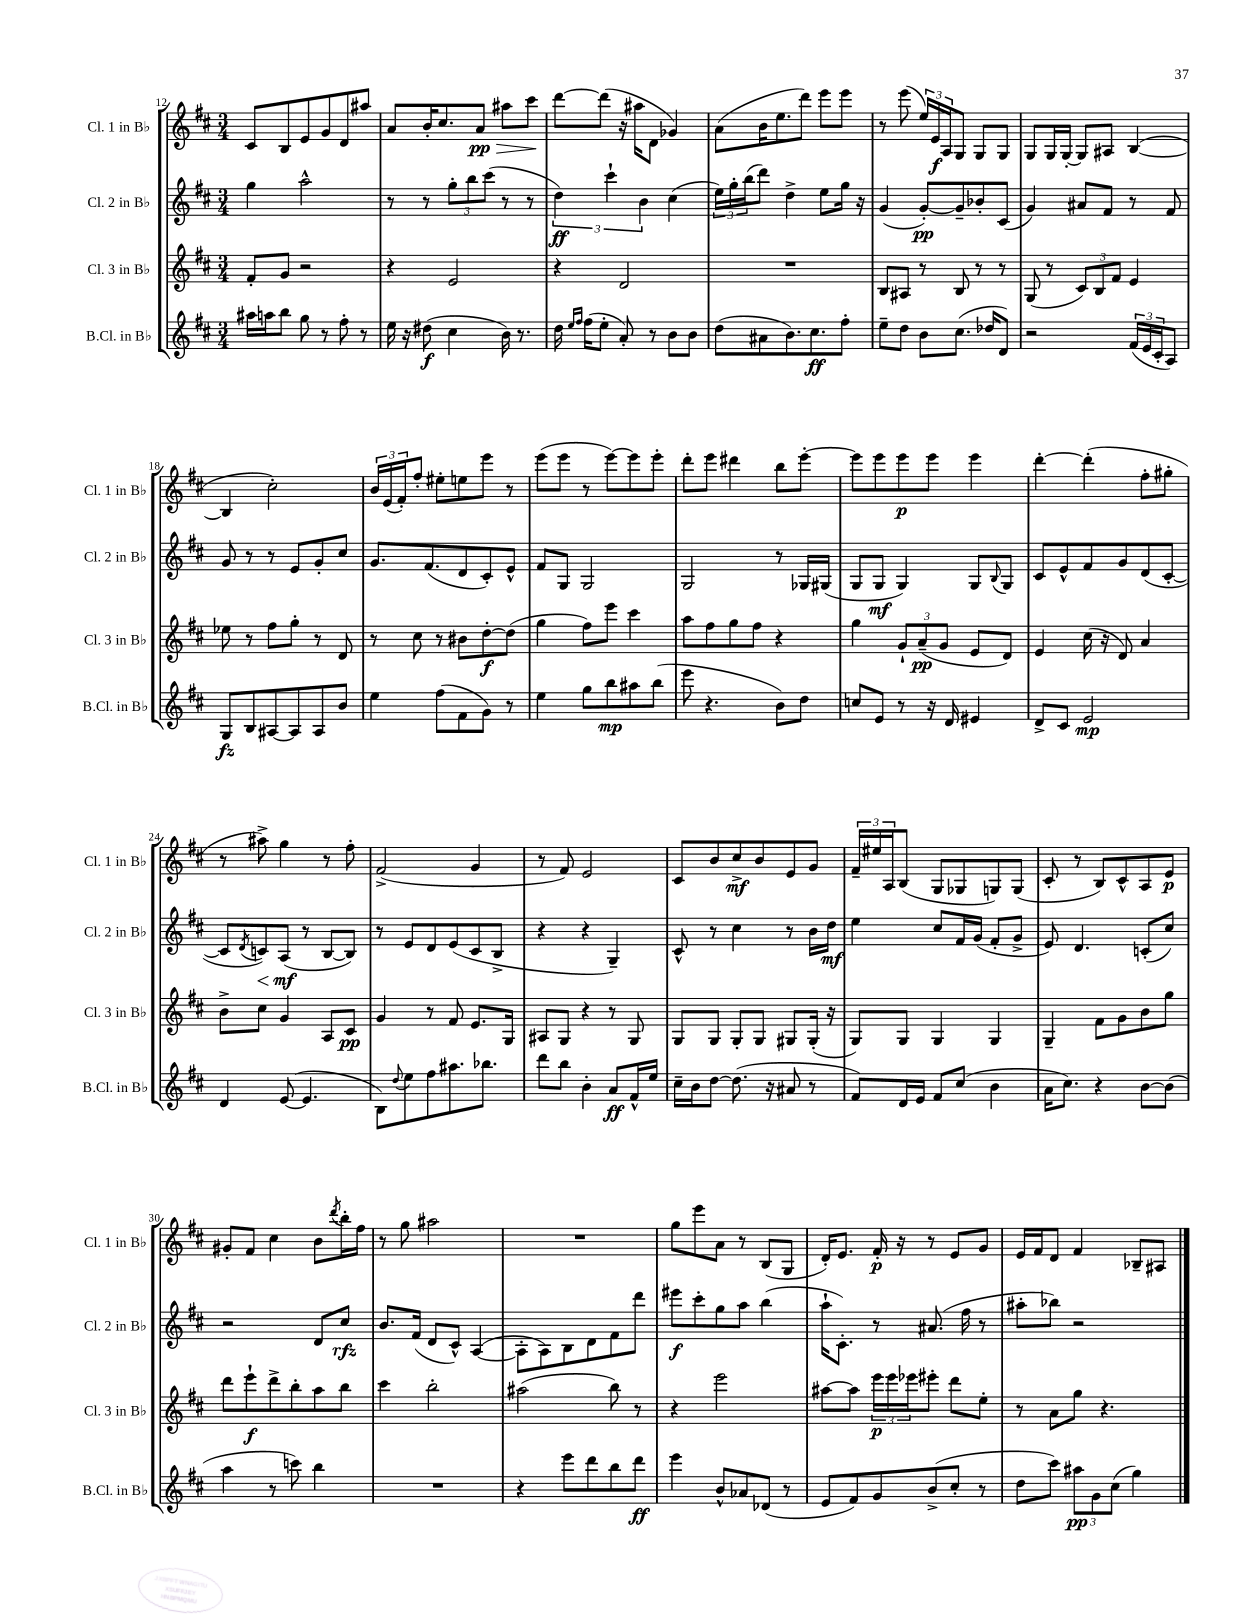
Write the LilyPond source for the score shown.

<<
\new StaffGroup <<
\new Staff = "s0" \with { instrumentName = "Cl. 1 in Bb" shortInstrumentName = "Cl. 1 in Bb" } {
    \clef treble \key d \major \numericTimeSignature \time 3/4
    cis'8 b8 e'8 g'8 d'8 ais''8 |
    a'8 b'16-. cis''8. a'8\pp\> ais''8 cis'''8\! |
    d'''8~ d'''8( r16 ais''16 d'8 ges'4) |
    a'8( b'16 e''8. d'''8) e'''8 e'''8 |
    r8 e'''8( \tuplet 3/2 { e''16) e'16\f a16 } g8 g8 g8 |
    g8 g16 g16~-. g8 ais8 b4~( |
    b4 cis''2-.) |
    \tuplet 3/2 { b'16 e'16( fis'16-.) } fis''8-. eis''8-. e''8 e'''8 r8 |
    e'''8( e'''8 r8 e'''8~) e'''8 e'''8-. |
    d'''8-. e'''8 dis'''4 b''8 e'''8~-. |
    e'''8 e'''8 e'''8\p e'''8 e'''4 |
    d'''4~-. d'''4-.( fis''8-. gis''8-. |
    r8 ais''8->) g''4 r8 fis''8-. |
    fis'2->( g'4 |
    r8 fis'8) e'2 |
    cis'8 b'8 cis''8->\mf b'8 e'8 g'8 |
    \tuplet 3/2 { fis'16-- eis''16 a16 } b8( g8 ges8 g8) g8( |
    cis'8-. r8 b8) cis'8-^ a8 e'8\p |
    gis'8-. fis'8 cis''4 b'8 \acciaccatura { d'''8 } b''16-. fis''16 |
    r8 g''8 ais''2 |
    R2. |
    g''8 e'''8 a'8 r8 b8( g8 |
    d'16-.) e'8. fis'16-.\p r16 r8 e'8 g'8 |
    e'16 fis'16 d'8 fis'4 bes8-- ais8 \bar "|." |
}
\new Staff = "s1" \with { instrumentName = "Cl. 2 in Bb" shortInstrumentName = "Cl. 2 in Bb" } {
    \clef treble \key d \major \numericTimeSignature \time 3/4
    g''4 a''2-^ |
    r8 r8 \tuplet 3/2 { g''8-. b''8 cis'''8( } r8 r8 |
    \tuplet 3/2 { d''4\ff) cis'''4-! b'4 } cis''4( |
    \tuplet 3/2 { e''16) g''16-. b''16( } d'''8) d''4-> e''8 g''16 r16 |
    g'4( g'8~-.\pp) g'8-- bes'8-. cis'8( |
    g'4) ais'8 fis'8 r8 fis'8 |
    g'8 r8 r8 e'8 g'8-. cis''8 |
    g'8. fis'8.( d'8 cis'8-.) e'8-^ |
    fis'8 g8 g2 |
    g2 r8 ges16 gis16( |
    g8 g8\mf g4) g8 \appoggiatura { b8 } g8 |
    cis'8 e'8-^ fis'8 g'8 d'8( cis'8~-. |
    cis'8 \acciaccatura { d'8 } c'8\<) a8\mf\!( r8 b8~ b8) |
    r8 e'8 d'8 e'8( cis'8 b8-> |
    r4 r4 g4--) |
    cis'8-^ r8 cis''4 r8 b'16 d''16\mf |
    e''4 cis''8 fis'16 g'16( fis'8-. g'8-> |
    e'8) d'4. c'8-.( cis''8) |
    r2 d'8 cis''8\rfz |
    b'8. fis'16( d'8 cis'8-^) a4~( |
    a8-. a8) b8 d'8 fis'8 d'''8 |
    eis'''8\f cis'''8-. g''8 a''8 b''4( |
    a''16-! cis'8.-.) r8 ais'8.( fis''16 r8 |
    ais''8-. bes''8) r2 \bar "|." |
}
\new Staff = "s2" \with { instrumentName = "Cl. 3 in Bb" shortInstrumentName = "Cl. 3 in Bb" } {
    \clef treble \key d \major \numericTimeSignature \time 3/4
    fis'8-. g'8 r2 |
    r4 e'2 |
    r4 d'2 |
    R2. |
    b8 ais8 r8 b8 r8 r8 |
    g8( r8 \tuplet 3/2 { cis'8) b8 fis'8 } e'4 |
    ees''8 r8 fis''8 g''8-. r8 d'8 |
    r8 cis''8 r8 bis'8 d''8~-.\f d''8( |
    g''4 fis''8) e'''8 cis'''4 |
    a''8 fis''8 g''8 fis''8 r4 |
    g''4 \tuplet 3/2 { g'8-! a'8--\pp( g'8 } e'8 d'8) |
    e'4 cis''16( r16 d'8) a'4 |
    b'8-> cis''8 g'4 a8 cis'8\pp |
    g'4 r8 fis'8 e'8. g16 |
    ais8 g8 r4 r8 g8 |
    g8 g8 g8-. g8 gis8 gis16-.( r16 |
    g8) g8 g4 g4 |
    g4-- fis'8 g'8 b'8 g''8 |
    d'''8 e'''8-!\f d'''8-> b''8-. a''8 b''8 |
    cis'''4 b''2-. |
    ais''2( b''8) r8 |
    r4 e'''2 |
    ais''8~ ais''8 \tuplet 3/2 { e'''16\p e'''16 ees'''16 } eis'''8-. d'''8 e''8-. |
    r8 a'8 g''8 r4. \bar "|." |
}
\new Staff = "s3" \with { instrumentName = "B.Cl. in Bb" shortInstrumentName = "B.Cl. in Bb" } {
    \clef treble \key d \major \numericTimeSignature \time 3/4
    ais''16 a''16 b''8 g''8 r8 fis''8-. r8 |
    e''16 r16 dis''8\f( cis''4 b'16) r8. |
    d''16 \grace { e''16 fis''16 } fis''16( e''8-. a'8-.) r8 b'8 b'8 |
    d''8( ais'8 b'8.) cis''8.\ff fis''8-. |
    e''8-- d''8 b'8 cis''8.( des''16 d'8) |
    r2 \tuplet 3/2 { fis'16( e'16 cis'16-. } a8) |
    g8\fz b8 ais8~ ais8 ais8 b'8 |
    e''4 fis''8( fis'8 g'8) r8 |
    e''4 g''8 b''8\mp ais''8 b''8( |
    e'''8 r4. b'8) d''8 |
    c''8 e'8 r8 r16 d'16 eis'4 |
    d'8-> cis'8 e'2\mp |
    d'4 e'8~( e'4. |
    b8) \appoggiatura { d''8 } e''8 fis''8 ais''8. bes''8. |
    d'''8 b''8 b'4-. a'8\ff fis'16-^ e''16 |
    cis''16-- b'16 d''8~ d''8.( r16 ais'8 r8 |
    fis'8) d'16 e'16 fis'8 cis''8( b'4 |
    a'16 cis''8.) r4 b'8~ b'8( |
    a''4 r8 c'''8) b''4 |
    R2. |
    r4 e'''8 d'''8 b''8 d'''8\ff |
    e'''4 b'8-^ aes'8 des'8( r8 |
    e'8 fis'8) g'8 b'8->( cis''8-. r8 |
    d''8 cis'''8) \tuplet 3/2 { ais''8\pp g'8 cis''8( } g''4) \bar "|." |
}
>>
>>
\layout { \context { \Score currentBarNumber = #12 } }
